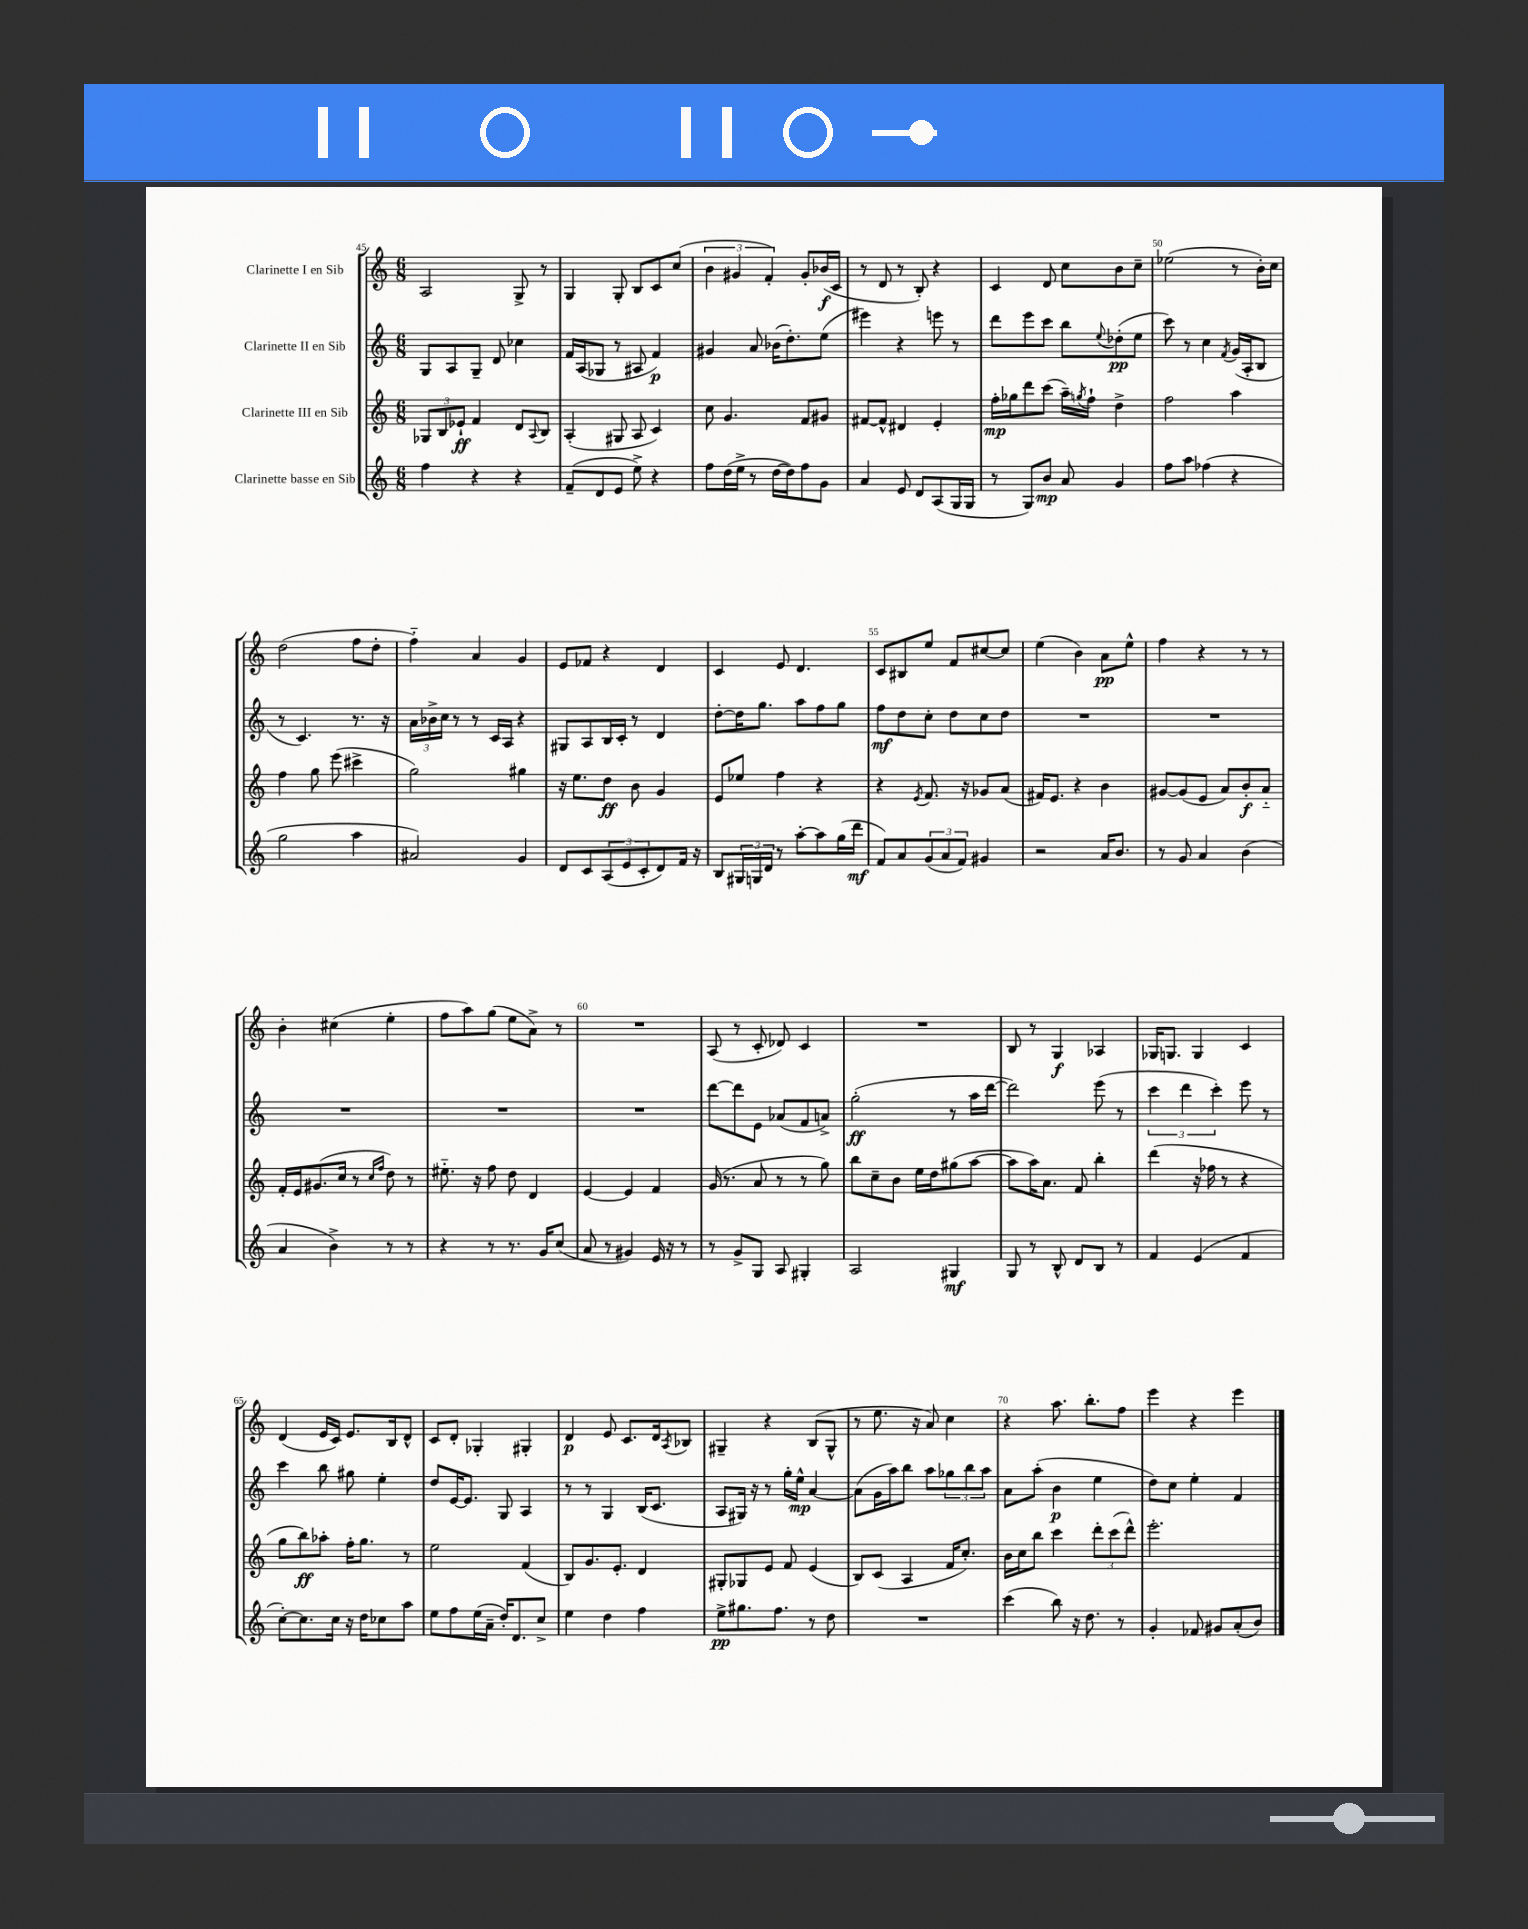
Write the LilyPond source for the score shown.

<<
\new StaffGroup <<
\new Staff = "s0" \with { instrumentName = "Clarinette I en Sib" } {
    \clef treble \key c \major \numericTimeSignature \time 6/8
    a2 g8-> r8 |
    g4 g8-. b8 c'8 c''8( |
    \tuplet 3/2 { b'4 gis'4 f'4-.) } gis'8-. bes'16\f( c'16 |
    r8 d'8 r8 b8-.) r4 |
    c'4 d'8 c''8 b'8 c''8-- |
    ees''2( r8 b'16-.) c''16 |
    d''2( f''8 d''8-. |
    f''4-_) a'4 g'4 |
    e'8 fes'8 r4 d'4 |
    c'4 e'8 d'4. |
    c'8 bis8 e''8 f'8 cis''8~ cis''8 |
    e''4( b'4) a'8\pp e''8-^ |
    f''4 r4 r8 r8 |
    b'4-. cis''4( e''4-. |
    f''8 a''8) g''8( e''8 a'8->) r8 |
    R2. |
    a8( r8 c'8-. des'8) c'4 |
    R2. |
    b8 r8 g4\f aes4 |
    ges16 g8. g4 c'4 |
    d'4( e'16 c'16) e'8. b16 d'8-^ |
    c'8 d'8-. ges4-. gis4-. |
    d'4\p e'8 c'8. d'16 \acciaccatura { a8 } bes8 |
    gis4-- r4 b8( gis8-^ |
    r8 e''8. r16 a'8) c''4 |
    r4 a''8. b''8.-. f''8 |
    e'''4 r4 e'''4 \bar "|." |
}
\new Staff = "s1" \with { instrumentName = "Clarinette II en Sib" } {
    \clef treble \key c \major \numericTimeSignature \time 6/8
    g8 a8 g8-- d'8 ces''4 |
    f'16 a16( ges8 r8 ais8 f'4\p) |
    gis'4 a'8 bes'16( d''8.-.) e''8( |
    eis'''4) r4 e'''8 r8 |
    d'''8 e'''8 c'''8 b''8 \appoggiatura { e''8 } des''8-.\pp( e''8 |
    c'''8) r8 c''4 \acciaccatura { f'8 } g'16( a16-. b8 |
    r8 c'4.) r8. r16 |
    \tuplet 3/2 { a'16 bes'16-> c''16 } r8 r8 c'16 a16 r4 |
    gis8 a8 b16 c'16-. r8 d'4 |
    d''8~-. d''16 g''8. a''8 f''8 g''8 |
    f''8\mf d''8 c''8-. d''8 c''8 d''8 |
    R2. |
    R2. |
    R2. |
    R2. |
    R2. |
    d'''8~ d'''8 e'8 aes'8( f'8 a'8->) |
    g''2-.\ff( r8 a''16 d'''16~ |
    d'''2) e'''8( r8 |
    \tuplet 3/2 { c'''4 d'''4 c'''4-.) } e'''8 r8 |
    c'''4 b''8 gis''8 e''4-. |
    d''8 e'16~ e'8. g8 a4 |
    r8 r8 g4 b16( c'8. |
    a8 gis16) r16 r8 g''16-. e''16-^\mp a'4~ |
    a'8( g'16 a''16) b''8 a''8 \tuplet 3/2 { ges''8 b''8 a''8 } |
    a'8 a''8-.( b'4\p e''4 |
    d''8) c''8 e''4-. f'4 \bar "|." |
}
\new Staff = "s2" \with { instrumentName = "Clarinette III en Sib" } {
    \clef treble \key c \major \numericTimeSignature \time 6/8
    \tuplet 3/2 { ges8 b8 ees'8-!\ff } f'4 d'8 \appoggiatura { a8 } b8 |
    a4-.( gis8 a8 c'4) |
    c''8 g'4. f'8 gis'8 |
    fis'8~ fis'8-^ dis'4 e'4-. |
    f''16-.\mp ges''16 d'''8 c'''8( a''16--) \acciaccatura { g''8 } f''16-! d''4-> |
    f''2 a''4 |
    f''4 g''8 e'''8( cis'''4-> |
    g''2) gis''4 |
    r16 e''8. d''8\ff b'8 g'4 |
    e'8 ees''8 f''4 r4 |
    r4 \acciaccatura { e'8 } f'8. r16 ges'8 a'8( |
    fis'16) e'8. r4 b'4 |
    gis'8~ gis'8( e'8 a'8) b'8-.\f a'8-_ |
    f'16-. e'16 gis'8.( c''16 r8 \grace { c''16 f''16 } d''8) r8 |
    eis''8.-_ r16 f''8 d''8 d'4 |
    e'4~ e'4 f'4 |
    g'16( r8. a'8 r8 r8 g''8) |
    b''8 c''8-- b'8 e''16 d''16 gis''8( a''8~ |
    a''8 a''16) a'8. f'8 b''4-. |
    d'''4( r16 fes''16 r8 r4 |
    g''8 b''8\ff) aes''8-. f''16-. g''8. r8 |
    e''2 f'4( |
    b8) g'8. e'8.-. d'4 |
    gis8-. ges8 e'8 f'8 e'4( |
    b8) c'8( a4 f'16 c''8.-.) |
    b'16 c''16 b''8 c'''4 \tuplet 3/2 { d'''8-. c'''8( d'''8-^) } |
    e'''2.-. \bar "|." |
}
\new Staff = "s3" \with { instrumentName = "Clarinette basse en Sib" } {
    \clef treble \key c \major \numericTimeSignature \time 6/8
    f''4 r4 r4 |
    f'8--( d'8 e'8 e''8->) r4 |
    f''8 d''16( e''16-> r8 d''16~ d''16) f''8 g'8 |
    a'4 e'8 d'8 a8( g16 g16 |
    r8 g8) b'8\mp a'8 g'4 |
    f''8 a''8 fes''4( r4 |
    g''2 a''4 |
    ais'2) g'4 |
    d'8 c'8 \tuplet 3/2 { a8( e'8 c'8-. } d'8) f'16 r16 |
    b8 \tuplet 3/2 { gis16 g16 d'16 } r8 a''8~-. a''8 g''16( d'''16\mf |
    f'8) a'8 \tuplet 3/2 { g'8( a'8 f'8) } gis'4 |
    r2 a'16 b'8. |
    r8 g'8 a'4 b'4( |
    a'4 b'4->) r8 r8 |
    r4 r8 r8. g'16 c''8( |
    a'8 r8 gis'4) e'16 r16 r8 |
    r8 g'8-> g8 a8 gis4-. |
    a2 gis4\mf |
    g8 r8 b8-^ d'8 b8 r8 |
    f'4 e'4( f'4 |
    c''8~-.) c''8. c''16 r16 d''16 ces''8 a''8 |
    e''8 f''8 e''16( a'16-- d''16-.) d'8. c''8-> |
    e''4 d''4 f''4 |
    e''8->\pp gis''8. f''8. r8 d''8 |
    R2. |
    c'''4( b''8) r16 d''8. r8 |
    g'4-. fes'8 gis'8 a'8-.( b'8) \bar "|." |
}
>>
>>
\layout { \context { \Score currentBarNumber = #45 \override BarNumber.break-visibility = ##(#f #t #t) barNumberVisibility = #(every-nth-bar-number-visible 5) } }
